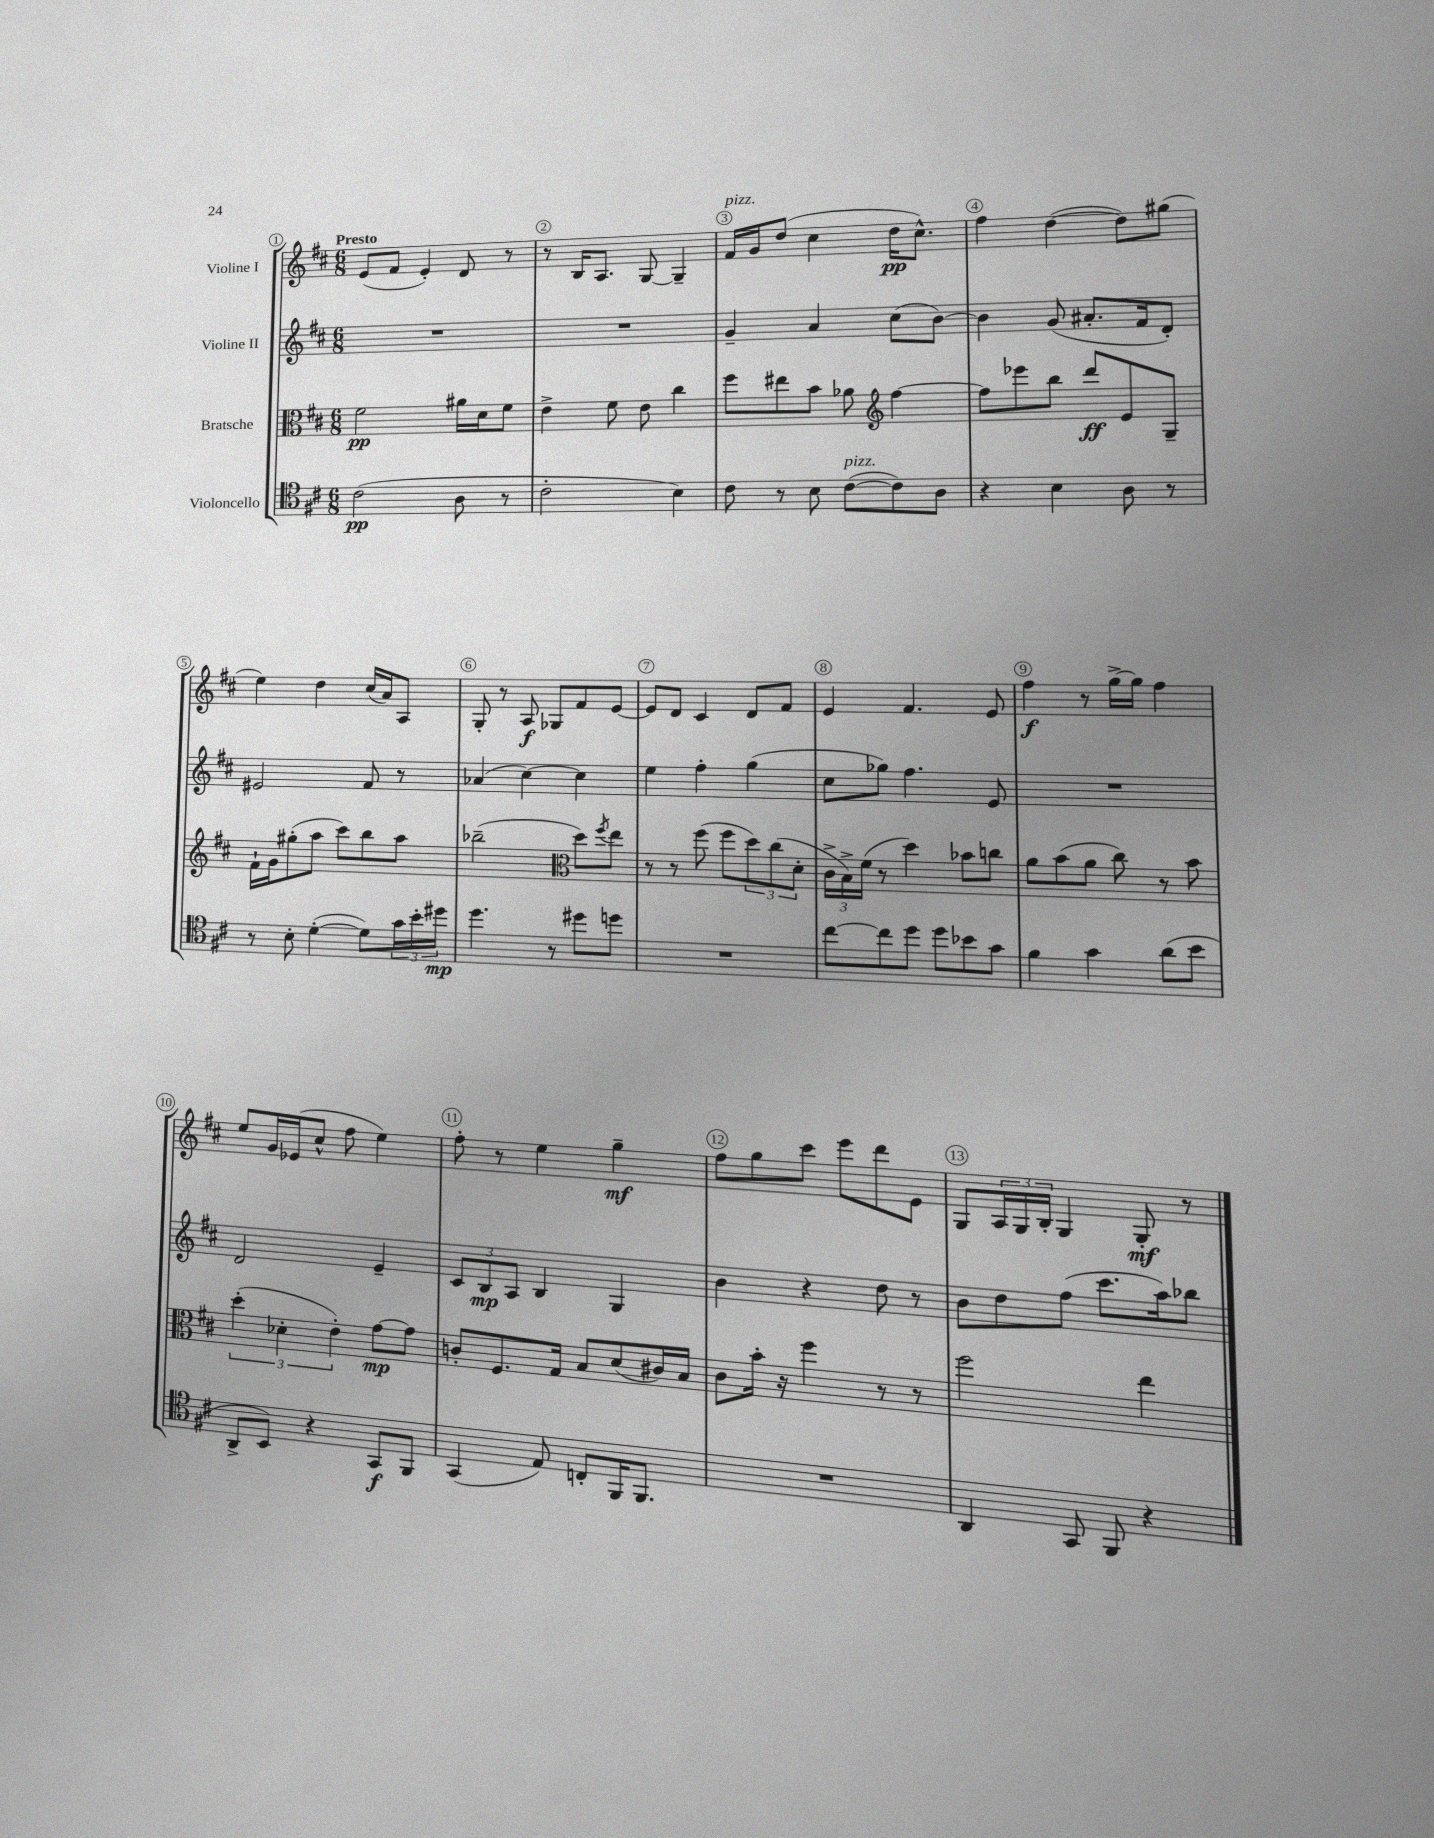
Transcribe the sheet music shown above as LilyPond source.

<<
\new StaffGroup <<
\new Staff = "s0" \with { instrumentName = "Violine I" } {
    \clef treble \key d \major \numericTimeSignature \time 6/8 \tempo "Presto"
    e'8( fis'8 e'4-.) d'8 r8 |
    r8 b16 a8. g8~ g4-- |
    fis'16^\markup { \italic "pizz." } g'16 d''8( cis''4 d''16\pp cis''8.-^) |
    fis''4 d''4~( d''8) gis''8( |
    e''4) d''4 cis''16( a'16) a8 |
    g8-. r8 a8\f ges8 fis'8 e'8~ |
    e'8 d'8 cis'4 d'8 fis'8 |
    e'4 fis'4. e'8 |
    fis''4\f r8 g''16~-> g''16 fis''4 |
    e''8 g'16 ees'16( cis''8-^ fis''8 e''4) |
    fis''8-. r8 e''4 g''4--\mf |
    fis''8 g''8 cis'''8 e'''8 d'''8 e'8 |
    g8 \tuplet 3/2 { a16 g16 b16-. } g4 g8-.\mf r8 \bar "|." |
}
\new Staff = "s1" \with { instrumentName = "Violine II" } {
    \clef treble \key d \major \numericTimeSignature \time 6/8
    R2. |
    R2. |
    g'4-- a'4 cis''8( b'8~) |
    b'4 g'8( ais'8.-. fis'16 d'8-.) |
    eis'2 fis'8 r8 |
    aes'4( cis''4~) cis''4 |
    e''4 fis''4-. g''4( |
    cis''8 ges''8) fis''4. e'8 |
    R2. |
    d'2 e'4-- |
    \tuplet 3/2 { cis'8 b8\mp a8 } b4 g4 |
    b'4 r4 d''8 r8 |
    b'8 d''8 fis''8( cis'''8. a''16) bes''8 \bar "|." |
}
\new Staff = "s2" \with { instrumentName = "Bratsche" } {
    \clef alto \key d \major \numericTimeSignature \time 6/8
    fis'2\pp ais'16 d'16 fis'8 |
    e'4-> fis'8 e'8 cis''4 |
    fis''8 eis''8 b'8 aes'8 \clef treble fis''4~ |
    fis''8 ees'''8 b''8 d'''8\ff e'8 g8-- |
    fis'16-! g'16 gis''8-.( a''8 cis'''8) b''8 a''8 |
    bes''2--( \clef alto d''8) \acciaccatura { fis''8 } e''8 |
    r8 r8 fis''8( fis''8 \tuplet 3/2 { d''8) cis''8( d'8-. } |
    \tuplet 3/2 { cis'16-> b16->) fis'16( } r8 d''4) bes'8 c''8 |
    a'8 b'8( a'8 cis''8) r8 b'8 |
    \tuplet 3/2 { d''4-.( des'4-. e'4-.) } g'8~\mp g'8 |
    c'8-. fis8. g16 b8 d'8( cis'16) b16 |
    cis'8 b'16-. r16 fis''4 r8 r8 |
    fis''2 e''4 \bar "|." |
}
\new Staff = "s3" \with { instrumentName = "Violoncello" } {
    \clef tenor \key d \major \numericTimeSignature \time 6/8
    cis'2\pp( a8 r8 |
    cis'2-. b4) |
    cis'8 r8 b8 cis'8~^\markup { \italic "pizz." }( cis'8) a8 |
    r4 b4 a8 r8 |
    r8 b8-. d'4~-.( d'8) \tuplet 3/2 { g'16 b'16-. dis''16\mp } |
    d''4. r8 dis''8 d''8 |
    R2. |
    cis''8~ cis''8 d''8 d''8 bes'8 g'8 |
    fis'4 g'4 a'8( b'8 |
    a,8-> b,8) r4 g,8\f fis,8 |
    g,4( e8) c8-. fis,16 fis,8. |
    R2. |
    a,4 g,8 fis,8 r4 \bar "|." |
}
>>
>>
\layout { \context { \Score \override BarNumber.break-visibility = ##(#f #t #t) barNumberVisibility = #all-bar-numbers-visible \override BarNumber.stencil = #(make-stencil-circler 0.1 0.3 ly:text-interface::print) } }
